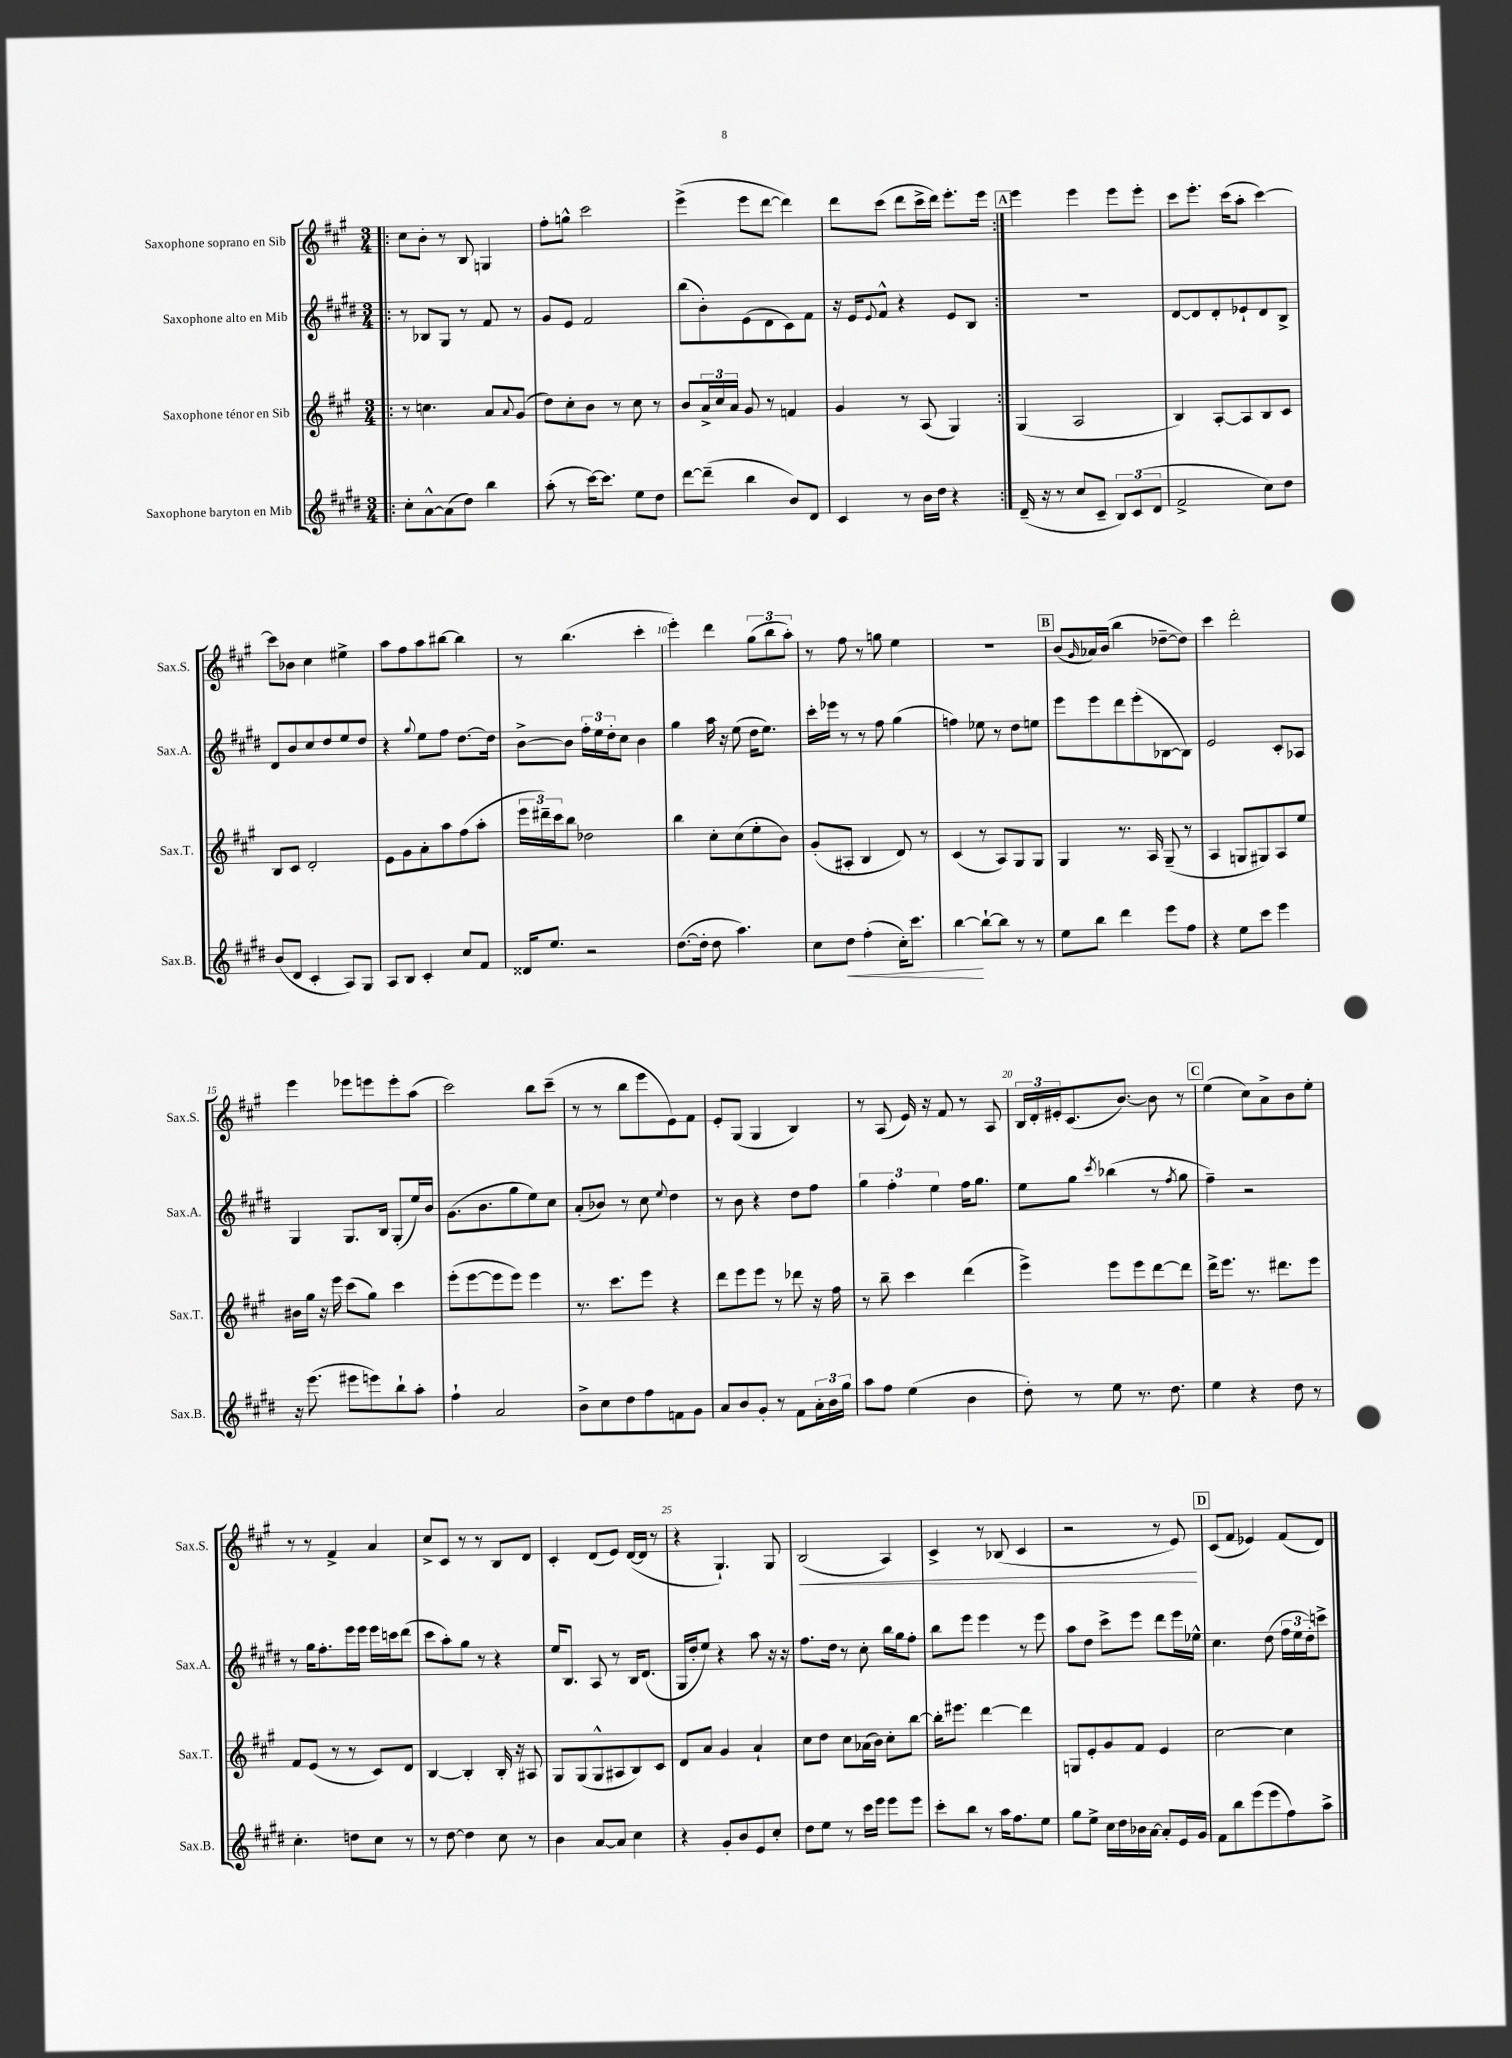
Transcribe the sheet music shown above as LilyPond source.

<<
\new StaffGroup <<
\new Staff = "s0" \with { instrumentName = "Saxophone soprano en Sib" shortInstrumentName = "Sax.S." } {
    \clef treble \key a \major \numericTimeSignature \time 3/4
    \repeat volta 2 { \bar ".|:" cis''8 b'8-. r8 b8 g4 |
    fis''8-. g''8-^ cis'''2 |
    e'''4->( e'''8 d'''8~ d'''4) |
    d'''8 cis'''8( d'''8 cis'''16-> d'''16) e'''8.-. e'''16 | }
    \mark \markup { \box "A" } e'''4 e'''4 e'''8 e'''8-. |
    cis'''8 e'''8.-. cis'''16( a''8-. cis'''4~) |
    cis'''8 bes'8 cis''4 eis''4-> |
    a''8 fis''8 a''8 bis''8~ bis''4 |
    r8 b''4.( cis'''4-. |
    e'''4-.) d'''4 \tuplet 3/2 { gis''8( b''8 a''8-.) } |
    r8 fis''8 r8 g''8 e''4 |
    R2. |
    \mark \markup { \box "B" } b'8( \grace { gis'16 } aes'16) b'16( b''4 des''8~-- des''8) |
    cis'''4 d'''2-. |
    e'''4 ees'''8 e'''8 e'''8-. a''8( |
    cis'''2) b''8 cis'''8--( |
    r8 r8 b''8 e'''8 e'8) fis'8 |
    e'8-. gis8( gis4 b4) |
    r8 a8( e'16) r16 fis'8 r8 a8 |
    \tuplet 3/2 { b16 d'16-. eis'16-. } cis'8.( b'8.~) b'8 r8 |
    \mark \markup { \box "C" } e''4( cis''8) a'8-> b'8 e''8-. |
    r8 r8 fis'4-> a'4 |
    cis''8-> cis'8 r8 r8 b8 d'8 |
    cis'4-. d'8( e'8) d'16~( d'16 r8 |
    r4 gis4.-!) gis8 |
    b2\<( a4) |
    cis'4-> r8 bes8( cis'4 |
    r2 r8 e'8\!) |
    \mark \markup { \box "D" } cis'8( fis'8 ees'4) fis'8( d'8) \bar "|." |
}
\new Staff = "s1" \with { instrumentName = "Saxophone alto en Mib" shortInstrumentName = "Sax.A." } {
    \clef treble \key e \major \numericTimeSignature \time 3/4
    \repeat volta 2 { \bar ".|:" r8 bes8 gis8 r8 fis'8 r8 |
    gis'8 e'8 fis'2 |
    b''8( b'8-.) e'8( dis'8 cis'8) fis'8 |
    r16 e'16 \appoggiatura { e'8 } fis'8-^ r4 e'8 b8 | }
    \mark \markup { \box "A" } R2. |
    dis'8~ dis'8 dis'8-. ees'8-! dis'8 b8-> |
    dis'8 b'8 cis''8 dis''8 e''8 dis''8 |
    r4 \appoggiatura { gis''8 } e''8 fis''8 dis''8.~ dis''16 |
    b'8~-> b'8 \tuplet 3/2 { fis''16-. e''16 dis''16-. } cis''8 b'4 |
    gis''4 a''16 r16 e''8( dis''16 e''8.) |
    cis'''16-. ees'''16 r8 r8 fis''8 gis''4( |
    f''4) ees''8 r8 dis''8 e''8 |
    \mark \markup { \box "B" } e'''8 e'''8 dis'''8 e'''8-.( bes8~ bes8) |
    e'2 cis'8-. aes8 |
    gis4 gis8. b16 gis8-.( e''16) b'16 |
    gis'8.( b'8. gis''8 e''8) cis''8 |
    a'8-.( bes'8) r8 cis''8 \appoggiatura { e''8 } dis''4 |
    r8 b'8 r4 dis''8 fis''8 |
    \tuplet 3/2 { gis''4 fis''4-. e''4 } fis''16 gis''8. |
    e''8 gis''8 \acciaccatura { cis'''8 } bes''4( r8 \acciaccatura { fis''8 } gis''8 |
    \mark \markup { \box "C" } fis''4--) r2 |
    r8 gis''16 fis''8.-. e'''16 e'''16 e'''16 c'''16 dis'''8( |
    cis'''8 a''8-.) gis''8 r8 r4 |
    e''16 b8. a8 r8 b16 dis'8.( |
    gis16 dis''16-. e''8) r4 a''8 r16 r16 |
    fis''8. dis''16 r8 cis''8-. b''16 gis''16 fis''8-. |
    b''8 e'''8 e'''4 r8 e'''8 |
    a''8 dis''8 cis'''8-> e'''8 dis'''8 e'''16 ees''16-^ |
    \mark \markup { \box "D" } cis''4. dis''8( \tuplet 3/2 { fis''16 e''16 dis''16-.) } c'''8-> \bar "|." |
}
\new Staff = "s2" \with { instrumentName = "Saxophone ténor en Sib" shortInstrumentName = "Sax.T." } {
    \clef treble \key a \major \numericTimeSignature \time 3/4
    \repeat volta 2 { \bar ".|:" r8 c''4. a'8 \appoggiatura { a'8 } gis'8( |
    d''8) cis''8-. b'8 r8 cis''8 r8 |
    b'8 \tuplet 3/2 { a'16-> cis''16 a'16 } gis'8 r8 f'4 |
    gis'4 r8 a8( gis4) | }
    \mark \markup { \box "A" } gis4( a2 |
    b4) a8~-. a8 b8 cis'8 |
    b8 cis'8 d'2-. |
    e'8 gis'8 a'8-. a''8 fis''8( a''8-. |
    \tuplet 3/2 { e'''16 dis'''16--) cis'''16 } b''8 des''2 |
    b''4 cis''8-. cis''8( e''8-. b'8) |
    gis'8-.( ais8-. b4 d'8) r8 |
    cis'4( r8 a8) gis8 gis8 |
    \mark \markup { \box "B" } gis4 r8. a16 gis8--( r8 |
    a4 g8 gis8) a8 e''8 |
    bis'16 gis''16 r16 e'''16 cis'''8( gis''8) cis'''4 |
    e'''8-.( e'''8~ e'''8 e'''8) e'''4 |
    r8. cis'''8. e'''8 r4 |
    d'''8 e'''8 e'''8 r8 des'''8 r16 fis''16 |
    r8 b''8-- cis'''4 d'''4( |
    e'''4->) e'''8 e'''8 d'''8~ d'''8 |
    \mark \markup { \box "C" } d'''16-> e'''8. r8. dis'''8. e'''8 |
    fis'8 e'8( r8 r8 cis'8) d'8 |
    b4~ b4-. b16-. r16 ais8 |
    gis8 gis8( gis8-^ ais8 b8) cis'8 |
    d'8 a'8 gis'4 a'4-! |
    cis''8 d''8 cis''8 aes'16( b'16) cis''8-. b''8~ |
    b''16-. eis'''8. d'''4~ d'''4 |
    g8 e'8-. gis'8 fis'8 e'4 |
    \mark \markup { \box "D" } cis''2~ cis''4 \bar "|." |
}
\new Staff = "s3" \with { instrumentName = "Saxophone baryton en Mib" shortInstrumentName = "Sax.B." } {
    \clef treble \key e \major \numericTimeSignature \time 3/4
    \repeat volta 2 { \bar ".|:" cis''8-. a'8~-^ a'8( dis''8) b''4 |
    a''8-.( r8 cis'''16~) cis'''8. e''8 dis''8 |
    dis'''8~ dis'''8--( b''4 b'8) dis'8 |
    cis'4 r8 b'16 dis''16 r4 | }
    \mark \markup { \box "A" } dis'16--( r16 r8 cis''8 cis'8-- \tuplet 3/2 { b8) cis'8( dis'8 } |
    fis'2-> cis''8) dis''8 |
    b'8( dis'8 cis'4-. a8) gis8 |
    a8 b8 cis'4-. cis''8 fis'8 |
    disis'16 e''8. r2 |
    dis''8.~( dis''16-. dis''8 a''4.) |
    cis''8 dis''8\< fis''4-.( cis''16-.) cis'''8. |
    b''4~\! b''8~-! b''8 r8 r8 |
    \mark \markup { \box "B" } e''8 b''8 dis'''4 e'''8 fis''8 |
    r4 e''8 cis'''8 e'''4 |
    r16 e'''8.( eis'''8 e'''8) b''8-! a''8-. |
    fis''4-! a'2 |
    b'8-> cis''8 dis''8 fis''8 f'8 gis'8 |
    a'8 b'8 gis'8-. r8 fis'8 \tuplet 3/2 { a'16-. b'16 gis''16 } |
    a''8 fis''8 e''4( b'4 |
    dis''8-.) r8 e''8 r8. dis''8. |
    \mark \markup { \box "C" } e''4 r4 dis''8 r8 |
    cis''4.-. d''8 cis''8 r8 |
    r8 dis''8~ dis''4 cis''8 r8 |
    b'4 a'8~ a'8 cis''4 |
    r4 gis'8-. b'8 e'8 cis''8-. |
    dis''8 e''8 r8 cis'''16 e'''16 e'''8 e'''8 |
    cis'''8-. b''8 r8 a''16 fis''8. e''8 |
    gis''8 e''8-> cis''16 dis''16 bes'16 a'16~ a'8-. e'16 gis'16 |
    \mark \markup { \box "D" } fis'8 b''8 e'''8( e'''8 fis''8) a''8-> \bar "|." |
}
>>
>>
\layout { \context { \Score \override BarNumber.break-visibility = ##(#f #t #t) barNumberVisibility = #(every-nth-bar-number-visible 5) } }
